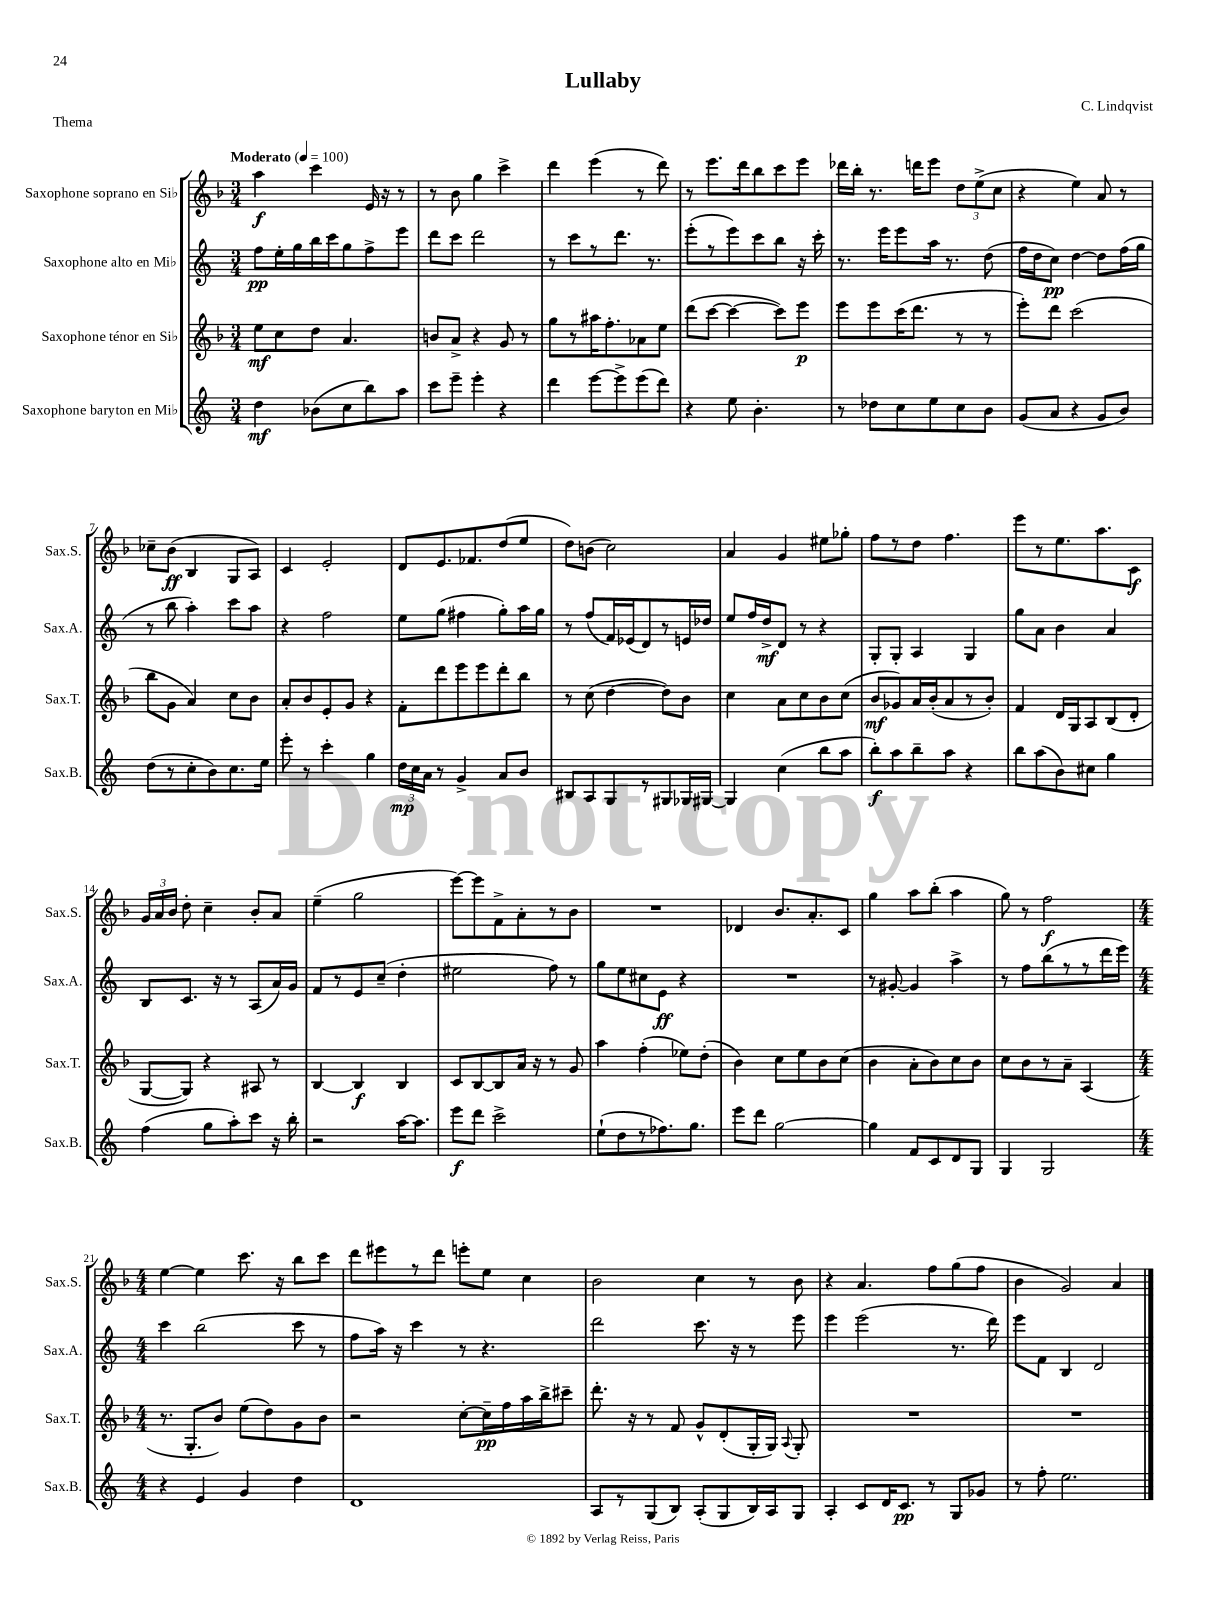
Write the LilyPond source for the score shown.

\header { title = "Lullaby" composer = "C. Lindqvist" piece = "Thema" }
<<
\new StaffGroup <<
\new Staff = "s0" \with { instrumentName = "Saxophone soprano en Sib" shortInstrumentName = "Sax.S." } {
    \clef treble \key f \major \numericTimeSignature \time 3/4 \tempo "Moderato" 4 = 100
    \autoBeamOff a''4\f c'''4 e'16 r16 r8 |
    r8 bes'8 g''4 c'''4-> |
    d'''4 e'''4( r8 d'''8) |
    r8 e'''8.[ d'''16 bes''8 c'''8 e'''8] |
    des'''16[ bes''16]-. r8. d'''16[ e'''8] \tuplet 3/2 { d''8[ e''8->( c''8] } |
    r4 e''4) a'8 r8 |
    ces''8[-- bes'8]\ff( bes4 g8[ a8]) |
    c'4 e'2-. |
    d'8[ e'8. fes'8. d''8( e''8] |
    d''8[) b'8]( c''2) |
    a'4 g'4 eis''8[ ges''8]-. |
    f''8[ r8 d''8] f''4. |
    e'''8[ r8 e''8. a''8. c'8]\f |
    \tuplet 3/2 { g'16[ a'16 bes'16] } d''8-. c''4-- bes'8[-. a'8] |
    e''4--( g''2 |
    e'''8[~) e'''8 f'8-> a'8-. r8 bes'8] |
    R2. |
    des'4 bes'8.[ a'8.-. c'8] |
    g''4 a''8[ bes''8]-.( a''4 |
    g''8) r8 f''2\f |
    \numericTimeSignature \time 4/4 e''4~ e''4 c'''8. r16 bes''8[ c'''8] |
    d'''8[ eis'''8 r8 d'''8] e'''8[-. e''8] c''4 |
    bes'2 c''4 r8 bes'8 |
    r4 a'4. f''8[ g''8( f''8] |
    bes'4 g'2) a'4 \bar "|." |
}
\new Staff = "s1" \with { instrumentName = "Saxophone alto en Mib" shortInstrumentName = "Sax.A." } {
    \clef treble \key c \major \numericTimeSignature \time 3/4
    \autoBeamOff f''8[\pp e''16-. g''16 b''16 c'''16 g''8 f''8-> e'''8] |
    d'''8[ c'''8] d'''2 |
    r8 c'''8[ r8 d'''8.] r8. |
    e'''8[-.( r8 e'''8) c'''8 b''8] r16 c'''16-. |
    r8. e'''16[ e'''8 a''16] r8. d''8( |
    f''16[ d''16 c''8]\pp) d''4~ d''8[ f''16( g''16] |
    r8 b''8 a''4-.) c'''8[ a''8] |
    r4 f''2 |
    e''8[ g''8]( fis''4 g''8[-.) a''16 g''16] |
    r8 f''8[( f'16) ees'16( d'8) r8 e'16 des''16] |
    e''8[ f''16 d''16->\mf d'8] r8 r4 |
    g8[-. g8]-. a4 g4 |
    g''8[ a'8] b'4 a'4 |
    b8[ c'8.] r16 r8 a8[( a'16) g'16] |
    f'8[ r8 e'8 c''8]--( d''4-. |
    eis''2 f''8) r8 |
    g''8[ e''8 cis''8 e'8]\ff r4 |
    R2. |
    r8 gis'8~-. gis'4 a''4-> |
    r8 f''8[ b''8( r8 r8 d'''16 e'''16]) |
    \numericTimeSignature \time 4/4 c'''4 b''2( c'''8 r8 |
    f''8[ a''16]) r16 c'''4 r8 r4. |
    d'''2 c'''8. r16 r8 e'''8 |
    e'''4 e'''2( r8. d'''16) |
    e'''8[ f'8] b4 d'2 \bar "|." |
}
\new Staff = "s2" \with { instrumentName = "Saxophone ténor en Sib" shortInstrumentName = "Sax.T." } {
    \clef treble \key f \major \numericTimeSignature \time 3/4
    \autoBeamOff e''8[\mf c''8 d''8] a'4. |
    b'8[ a'8]-> r4 g'8 r8 |
    g''8[ r8 ais''16 f''8.-. aes'8 e''8] |
    d'''8[( c'''8]~ c'''4~ c'''8[) e'''8]\p |
    e'''8[ e'''8 c'''16( d'''8.] r8 r8 |
    e'''8[-.) d'''8] c'''2( |
    bes''8[ g'8] a'4) c''8[ bes'8] |
    a'8[-. bes'8 e'8-. g'8] r4 |
    f'8[-. d'''8 e'''8 e'''8 d'''8-. bes''8] |
    r8 c''8( d''4~ d''8[) bes'8] |
    c''4 a'8[ c''8 bes'8 c''8]( |
    bes'8[\mf ges'8) a'16 bes'16-.( a'8 r8 bes'8]-.) |
    f'4 d'16[ g16 a8 bes8( d'8]-. |
    g8[~ g8]) r4 ais8 r8 |
    bes4~ bes4\f bes4 |
    c'8[ bes8~ bes8 a'16] r16 r8 g'8 |
    a''4 f''4-.( ees''8[) d''8]-.( |
    bes'4) c''8[ e''8 bes'8 c''8]( |
    bes'4 a'8[-. bes'8) c''8 bes'8] |
    c''8[ bes'8 r8 a'8]-- a4( |
    \numericTimeSignature \time 4/4 r8. g8.[-. bes'8]) e''8[( d''8) g'8 bes'8] |
    r2 c''8[~-. c''16--\pp f''16 a''16 bes''16-> cis'''8]-- |
    d'''8.-. r16 r8 f'8 g'8[-^ d'8-.( g16-. g16]) \appoggiatura { a8 } g8-. |
    R1 |
    R1 \bar "|." |
}
\new Staff = "s3" \with { instrumentName = "Saxophone baryton en Mib" shortInstrumentName = "Sax.B." } {
    \clef treble \key c \major \numericTimeSignature \time 3/4
    \autoBeamOff d''4\mf bes'8[( c''8 b''8) a''8] |
    c'''8[ e'''8]-- e'''4-. r4 |
    d'''4 e'''8[~ e'''8-> e'''8( d'''8]) |
    r4 e''8 b'4.-. |
    r8 des''8[ c''8 e''8 c''8 b'8] |
    g'8[( a'8] r4 g'8[ b'8]) |
    d''8[( r8 c''8-. b'8) c''8. e''16] |
    e'''8-. r8 c'''4-. g''4 |
    \tuplet 3/2 { d''16[\mp c''16 a'16] } r8 g'4-> a'8[ b'8] |
    bis8[ a8 g8 r8 gis8 ges16 gis16]~ |
    gis4 c''4( b''8[ a''8] |
    b''8[-.\f) a''8 b''8-- a''8] r4 |
    b''8[ a''8( b'8) cis''8] g''4 |
    f''4( g''8[ a''8-.) c'''8] r16 b''16-. |
    r2 a''16[~ a''8.] |
    e'''8[\f d'''8] c'''2-> |
    e''8[-!( d''8 r8 fes''8.) g''8.] |
    e'''8[ d'''8] g''2~ |
    g''4 f'8[ c'8 d'8 g8] |
    g4 g2 |
    \numericTimeSignature \time 4/4 r4 e'4 g'4 d''4 |
    d'1 |
    a8[ r8 g8( b8]) a8[-.( g8 b16) a16 g8] |
    a4-. c'8[ d'16 c'8.]\pp r8 g8[ ges'8] |
    r8 f''8-. e''2. \bar "|." |
}
>>
>>
